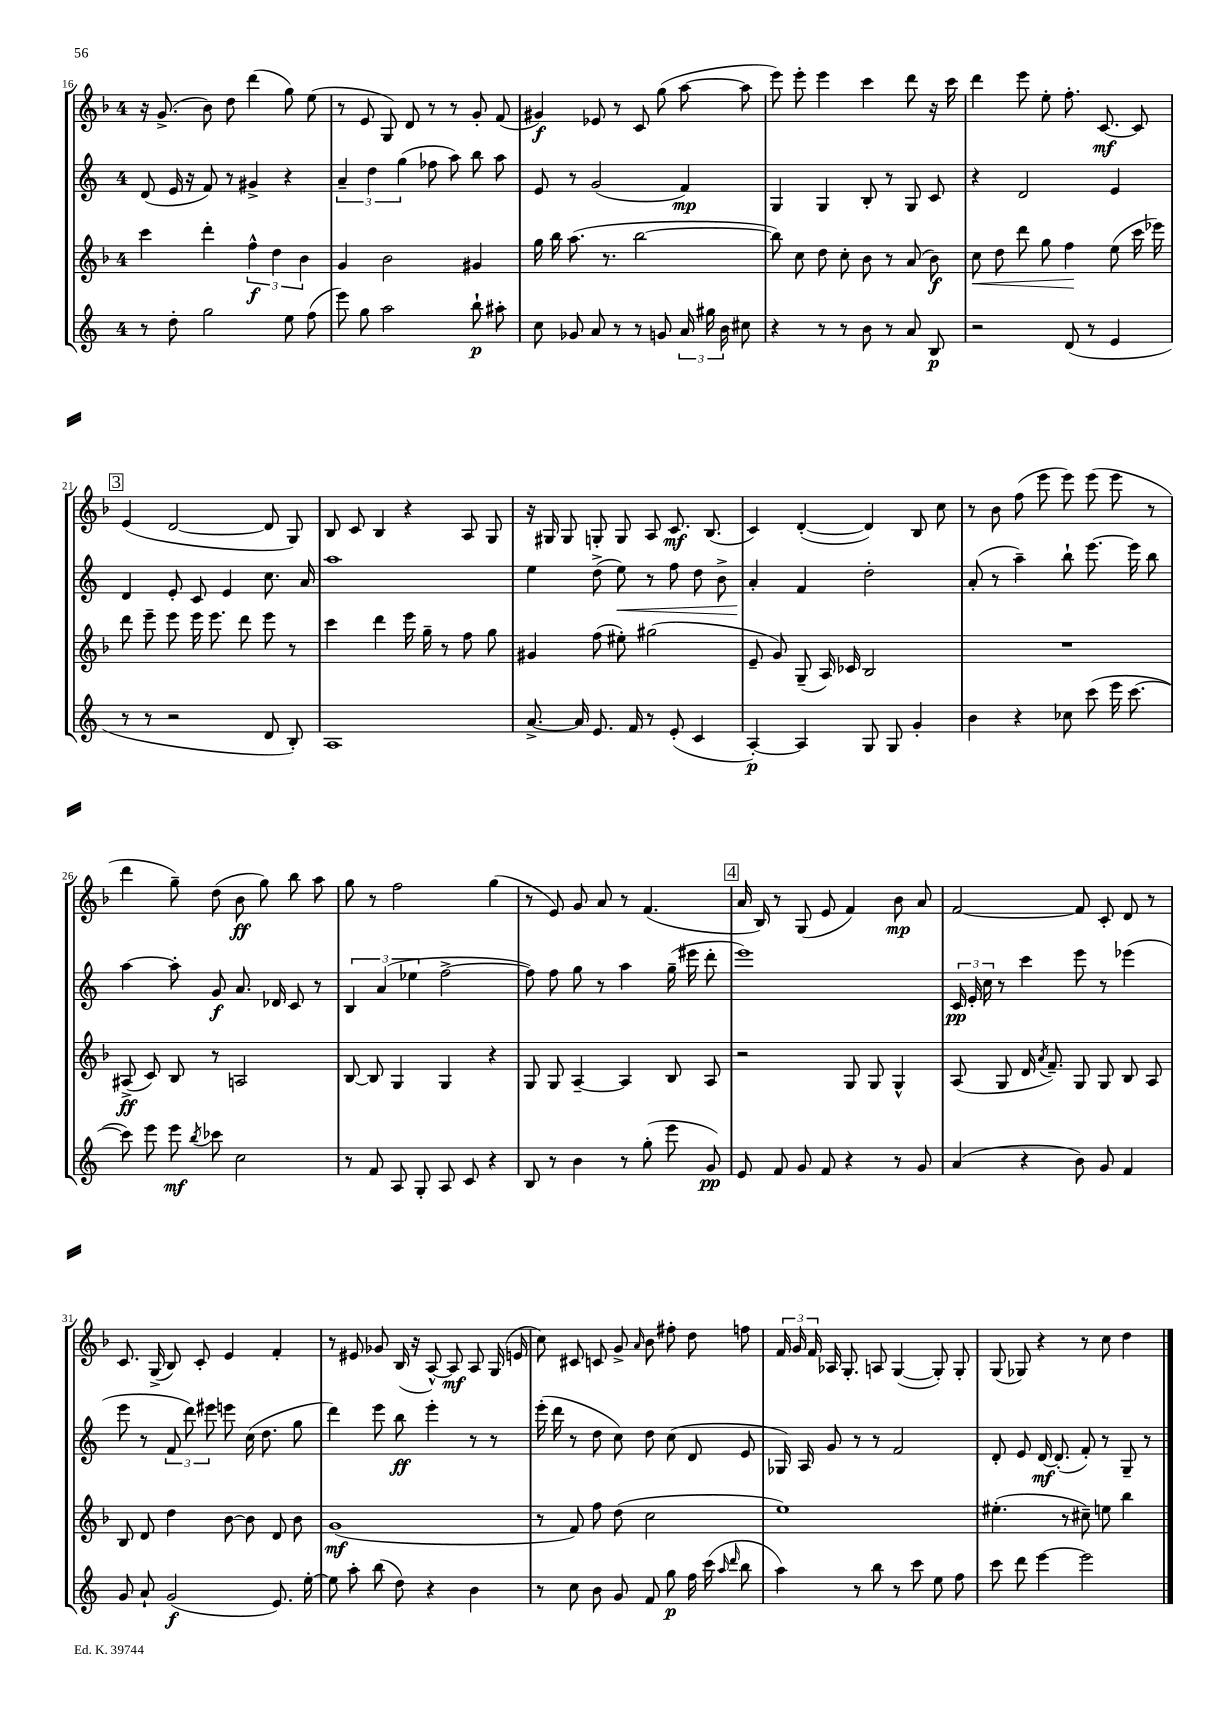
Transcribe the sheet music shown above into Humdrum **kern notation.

**kern	**dynam	**kern	**dynam	**kern	**dynam	**kern	**dynam
*part4	*part4	*part3	*part3	*part2	*part2	*part1	*part1
*staff4	*staff4	*staff3	*staff3	*staff2	*staff2	*staff1	*staff1
*clefG2	*	*clefG2	*	*clefG2	*	*clefG2	*
*k[]	*	*k[b-]	*	*k[]	*	*k[b-]	*
*M4/4	*	*M4/4	*	*M4/4	*	*M4/4	*
=16	=16	=16	=16	=16	=16	=16	=16
8r	.	4ccc\	.	(8d/	.	16r	.
.	.	.	.	.	.	(8.g^/	.
8dd'\	.	.	.	16e/	.	.	.
.	.	.	.	16r	.	.	.
2gg\	.	4ddd'\	.	8f/)	.	8b-\)	.
.	.	.	.	8r	.	8dd\	.
.	.	6ff^^\	f	4g#X^/	.	(4ddd\	.
.	.	6dd\	.	.	.	.	.
8ee\	.	.	.	4r	.	8gg\)	.
.	.	6b-\	.	.	.	.	.
(8ff\	.	.	.	.	.	(8ee\	.
=17	=17	=17	=17	=17	=17	=17	=17
8eee\)	.	4g/	.	6a~/	.	8r	.
8gg\	.	.	.	.	.	8e/	.
.	.	.	.	6dd\	.	.	.
2aa\	.	2b-\	.	.	.	8G/)	.
.	.	.	.	(6gg\	.	.	.
.	.	.	.	.	.	8d/	.
.	.	.	.	8ff-X\	.	8r	.
.	.	.	.	8aa\)	.	8r	.
8bb`\	p	4g#X/	.	8bb\	.	8g'/	.
8aa#X'\	.	.	.	8aa\	.	(8f/	.
=18	=18	=18	=18	=18	=18	=18	=18
8cc\	.	16gg\	.	8e/	.	4g#X/)	f
.	.	16bb-\	.	.	.	.	.
8g-X/	.	(8.aa\	.	8r	.	.	.
8a/	.	.	.	(2g/	.	8e-X/	.
.	.	8.r	.	.	.	.	.
8r	.	.	.	.	.	8r	.
8r	.	[2bb-\	.	.	.	8c/	.
8gn/	.	.	.	.	.	(8gg\	.
24a/	.	.	.	4f/)	mp	[8aa\	.
24gg#X\	.	.	.	.	.	.	.
24b\	.	.	.	.	.	.	.
8cc#X\	.	.	.	.	.	8aa\]	.
=19	=19	=19	=19	=19	=19	=19	=19
4r	.	8bb-\])	.	4G/	.	8eee\)	.
.	.	8cc\	.	.	.	8eee'\	.
8r	.	8dd\	.	4G/	.	4eee\	.
8r	.	8cc'\	.	.	.	.	.
8b\	.	8b-\	.	8B'/	.	4ccc\	.
8r	.	8r	.	8r	.	.	.
8a/	.	(8a/	.	8G/	.	8ddd\	.
8B/	p	8b-\)	f	8c/	.	16r	.
.	.	.	.	.	.	16ccc\	.
=20	=20	=20	=20	=20	=20	=20	=20
!	!	!	!LO:HP:b	!	!	!	!
2r	.	8cc\	<	4r	.	4ddd\	.
.	.	8dd\	.	.	.	.	.
.	.	8ddd\	.	2d/	.	8eee\	.
.	.	8gg\	.	.	.	8ee'\	.
(8d/	.	4ff\	.	.	.	8.ff'\	.
8r	.	.	.	.	.	.	.
.	.	.	.	.	.	[8.c/	mf
4e/	.	(8ee\	[	4e/	.	.	.
.	.	16ccc\	.	.	.	8c/]	.
.	.	16eee-X\)	.	.	.	.	.
!!LO:LB:g=z
!!LO:REH:place=s1:t=3
=21	=21	=21	=21	=21	=21	=21	=21
8r	.	8ddd\	.	4d/	.	(4e/	.
8r	.	8eee~\	.	.	.	.	.
2r	.	8eee\	.	8e'/	.	[2d/	.
.	.	16eee\	.	8c/	.	.	.
.	.	8.eee\	.	.	.	.	.
.	.	.	.	4e/	.	.	.
.	.	8ddd\	.	.	.	.	.
8d/	.	8eee\	.	8.cc\	.	8d/]	.
8B'/)	.	8r	.	.	.	8G/)	.
.	.	.	.	16a/	.	.	.
=22	=22	=22	=22	=22	=22	=22	=22
1A	.	4ccc\	.	1aa	.	8B-/	.
.	.	.	.	.	.	8c/	.
.	.	4ddd\	.	.	.	4B-/	.
.	.	16eee\	.	.	.	4r	.
.	.	16gg~\	.	.	.	.	.
.	.	8r	.	.	.	.	.
.	.	8ff\	.	.	.	8A/	.
.	.	8gg\	.	.	.	8G/	.
=23	=23	=23	=23	=23	=23	=23	=23
[8.a^/	.	4g#X/	.	4ee\	.	16r	.
.	.	.	.	.	.	16G#X/	.
.	.	.	.	.	.	8G#/	.
16a/]	.	.	.	.	.	.	.
8.e/	.	(8ff\	.	(8dd^\	.	8Gn'/	.
!	!	!	!	!	!LO:HP:b	!	!
.	.	8ee#X'\)	.	8ee\)	<	8G/	.
16f/	.	.	.	.	.	.	.
8r	.	(2gg#X\	.	8r	.	8A/	.
(8e'/	.	.	.	8ff\	.	8.c/	mf
4c/	.	.	.	8dd\	.	.	.
.	.	.	.	.	.	(8.B-/	.
.	.	.	.	8b^\	.	.	.
=24	=24	=24	=24	=24	=24	=24	=24
[4A'/)	p	8e~/	.	4a'/	.	4c/)	.
.	.	8g/)	.	.	.	.	.
4A/]	.	(8G~/	.	4f/	[	([4d'/	.
.	.	16A/)	.	.	.	.	.
.	.	16c-X/	.	.	.	.	.
8G/	.	2B-/	.	2dd'\	.	4d/])	.
8G/	.	.	.	.	.	.	.
4g'/	.	.	.	.	.	8B-/	.
.	.	.	.	.	.	8cc\	.
=25	=25	=25	=25	=25	=25	=25	=25
4b\	.	1r	.	(8a'/	.	8r	.
.	.	.	.	8r	.	8b-\	.
4r	.	.	.	4aa~\)	.	(8ff\	.
.	.	.	.	.	.	8eee\	.
8cc-X\	.	.	.	8bb`\	.	8eee\)	.
(8ccc\	.	.	.	[8.eee\	.	(8eee\	.
16eee\	.	.	.	.	.	8eee\	.
[8.ccc\	.	.	.	16eee\]	.	.	.
.	.	.	.	8bb\	.	8r	.
!!LO:LB:g=z
=26	=26	=26	=26	=26	=26	=26	=26
8ccc\])	.	(8A#X^/	ff	[4aa\	.	4ddd\	.
8eee\	.	8c/)	.	.	.	.	.
8eee\	mf	8B-/	.	8aa'\]	.	8gg~\)	.
8qbb/	.	.	.	.	.	.	.
8ccc-X\	.	8r	.	8g/	f	(8dd\	.
2cc\	.	2An/	.	8.a/	.	8b-\	ff
.	.	.	.	.	.	8gg\)	.
.	.	.	.	16d-X/	.	.	.
.	.	.	.	8c/	.	8bb-\	.
.	.	.	.	8r	.	8aa\	.
=27	=27	=27	=27	=27	=27	=27	=27
8r	.	[8B-/	.	6B/	.	8gg\	.
8f/	.	8B-/]	.	.	.	8r	.
.	.	.	.	(6a/	.	.	.
8A/	.	4G/	.	.	.	2ff\	.
.	.	.	.	6ee-X\	.	.	.
8G'/	.	.	.	.	.	.	.
8A/	.	4G/	.	[2ff^\	.	.	.
8c/	.	.	.	.	.	.	.
4r	.	4r	.	.	.	(4gg\	.
=28	=28	=28	=28	=28	=28	=28	=28
8B/	.	8G/	.	8ff\])	.	8r	.
8r	.	8G/	.	8ff\	.	8e/)	.
4b\	.	[4A~/	.	8gg\	.	8g/	.
.	.	.	.	8r	.	8a/	.
8r	.	4A/]	.	4aa\	.	8r	.
(8gg'\	.	.	.	.	.	(4.f/	.
8eee\	.	8B-/	.	(16gg~\	.	.	.
.	.	.	.	16eee#X\	.	.	.
8g/)	pp	8A/	.	8ddd'\	.	.	.
!!LO:REH:place=s1:t=4
=29	=29	=29	=29	=29	=29	=29	=29
8e/	.	2r	.	1eee)	.	16a/	.
.	.	.	.	.	.	16B-/)	.
8f/	.	.	.	.	.	8r	.
8g/	.	.	.	.	.	(8G/	.
8f/	.	.	.	.	.	8e/	.
4r	.	8G/	.	.	.	4f/)	.
.	.	8G/	.	.	.	.	.
8r	.	4G^^/	.	.	.	8b-\	mp
8g/	.	.	.	.	.	8a/	.
=30	=30	=30	=30	=30	=30	=30	=30
(4a/	.	(8A/	.	24c/	pp	[2f/	.
.	.	.	.	24e'/	.	.	.
.	.	.	.	24cc\	.	.	.
.	.	8G/	.	8r	.	.	.
4r	.	16d/	.	4ccc\	.	.	.
.	.	8qa/	.	.	.	.	.
.	.	8.f~/)	.	.	.	.	.
8b\)	.	8G/	.	8eee\	.	8f/]	.
8g/	.	8G/	.	8r	.	8c'/	.
4f/	.	8B-/	.	(4eee-X\	.	8d/	.
.	.	8A/	.	.	.	8r	.
!!LO:LB:g=z
=31	=31	=31	=31	=31	=31	=31	=31
8g/	.	8B-/	.	8eee\	.	8.c/	.
8a`/	.	8d/	.	8r	.	.	.
.	.	.	.	.	.	(16G^/	.
(2g/	f	4dd\	.	12f/	.	8B-/)	.
.	.	.	.	12ddd\)	.	.	.
.	.	.	.	.	.	8c'/	.
.	.	.	.	12eee#X\	.	.	.
.	.	[8b-\	.	8eeen\	.	4e/	.
.	.	8b-\]	.	(16cc\	.	.	.
.	.	.	.	8.dd\	.	.	.
8.e/)	.	8d/	.	.	.	4f'/	.
.	.	8b-\	.	8gg\	.	.	.
[16ee'\	.	.	.	.	.	.	.
=32	=32	=32	=32	=32	=32	=32	=32
8ee\]	.	(1g	mf	4ddd\)	.	8r	.
8aa'\	.	.	.	.	.	8e#X/	.
(8bb\	.	.	.	8eee\	.	8g-X/	.
8dd\)	.	.	.	8bb\	ff	(16B-/	.
.	.	.	.	.	.	16r	.
4r	.	.	.	4eee'\	.	[8A^^/)	.
.	.	.	.	.	.	8A/]	mf
4b\	.	.	.	8r	.	8A/	.
.	.	.	.	8r	.	(16G/	.
.	.	.	.	.	.	16en/	.
=33	=33	=33	=33	=33	=33	=33	=33
8r	.	8r	.	(16eee'\	.	8cc\)	.
.	.	.	.	16ddd\	.	.	.
8cc\	.	8f/)	.	8r	.	8c#X/	.
8b\	.	8ff\	.	8dd\	.	8cn/	.
8g/	.	(8dd\	.	8cc\)	.	8g^/	.
.	.	.	.	.	.	16qqa/	.
8f/	.	2cc\	.	8dd\	.	8b-\	.
8gg\	p	.	.	(8cc\	.	8ff#X'\	.
16ff\	.	.	.	8d/	.	8dd\	.
(16ccc\	.	.	.	.	.	.	.
16qqaa/	.	.	.	.	.	.	.
16qqddd/	.	.	.	.	.	.	.
8bb\	.	.	.	8e/	.	8ffn\	.
=34	=34	=34	=34	=34	=34	=34	=34
4aa\)	.	1ee)	.	16G-X/)	.	24f/	.
.	.	.	.	.	.	24g/	.
.	.	.	.	16A/	.	.	.
.	.	.	.	.	.	24f/	.
.	.	.	.	8g/	.	16A-X/	.
.	.	.	.	.	.	8.G'/	.
8r	.	.	.	8r	.	.	.
8bb\	.	.	.	8r	.	8An/	.
8r	.	.	.	2f/	.	([4G/	.
8ccc\	.	.	.	.	.	.	.
8ee\	.	.	.	.	.	8G'/])	.
8ff\	.	.	.	.	.	8G'/	.
=35	=35	=35	=35	=35	=35	=35	=35
8ccc\	.	(4.ee#X'\	.	8d'/	.	(8G/	.
8ddd\	.	.	.	8e/	.	8G-X/)	.
[4eee\	.	.	.	[16d/	mf	4r	.
.	.	.	.	(8.d'/]	.	.	.
.	.	8r	.	.	.	.	.
2eee\]	.	8cc#X~\)	.	8f'/)	.	8r	.
.	.	8een\	.	8r	.	8cc\	.
.	.	4bb-\	.	8G~/	.	4dd\	.
.	.	.	.	8r	.	.	.
==	==	==	==	==	==	==	==
*-	*-	*-	*-	*-	*-	*-	*-
